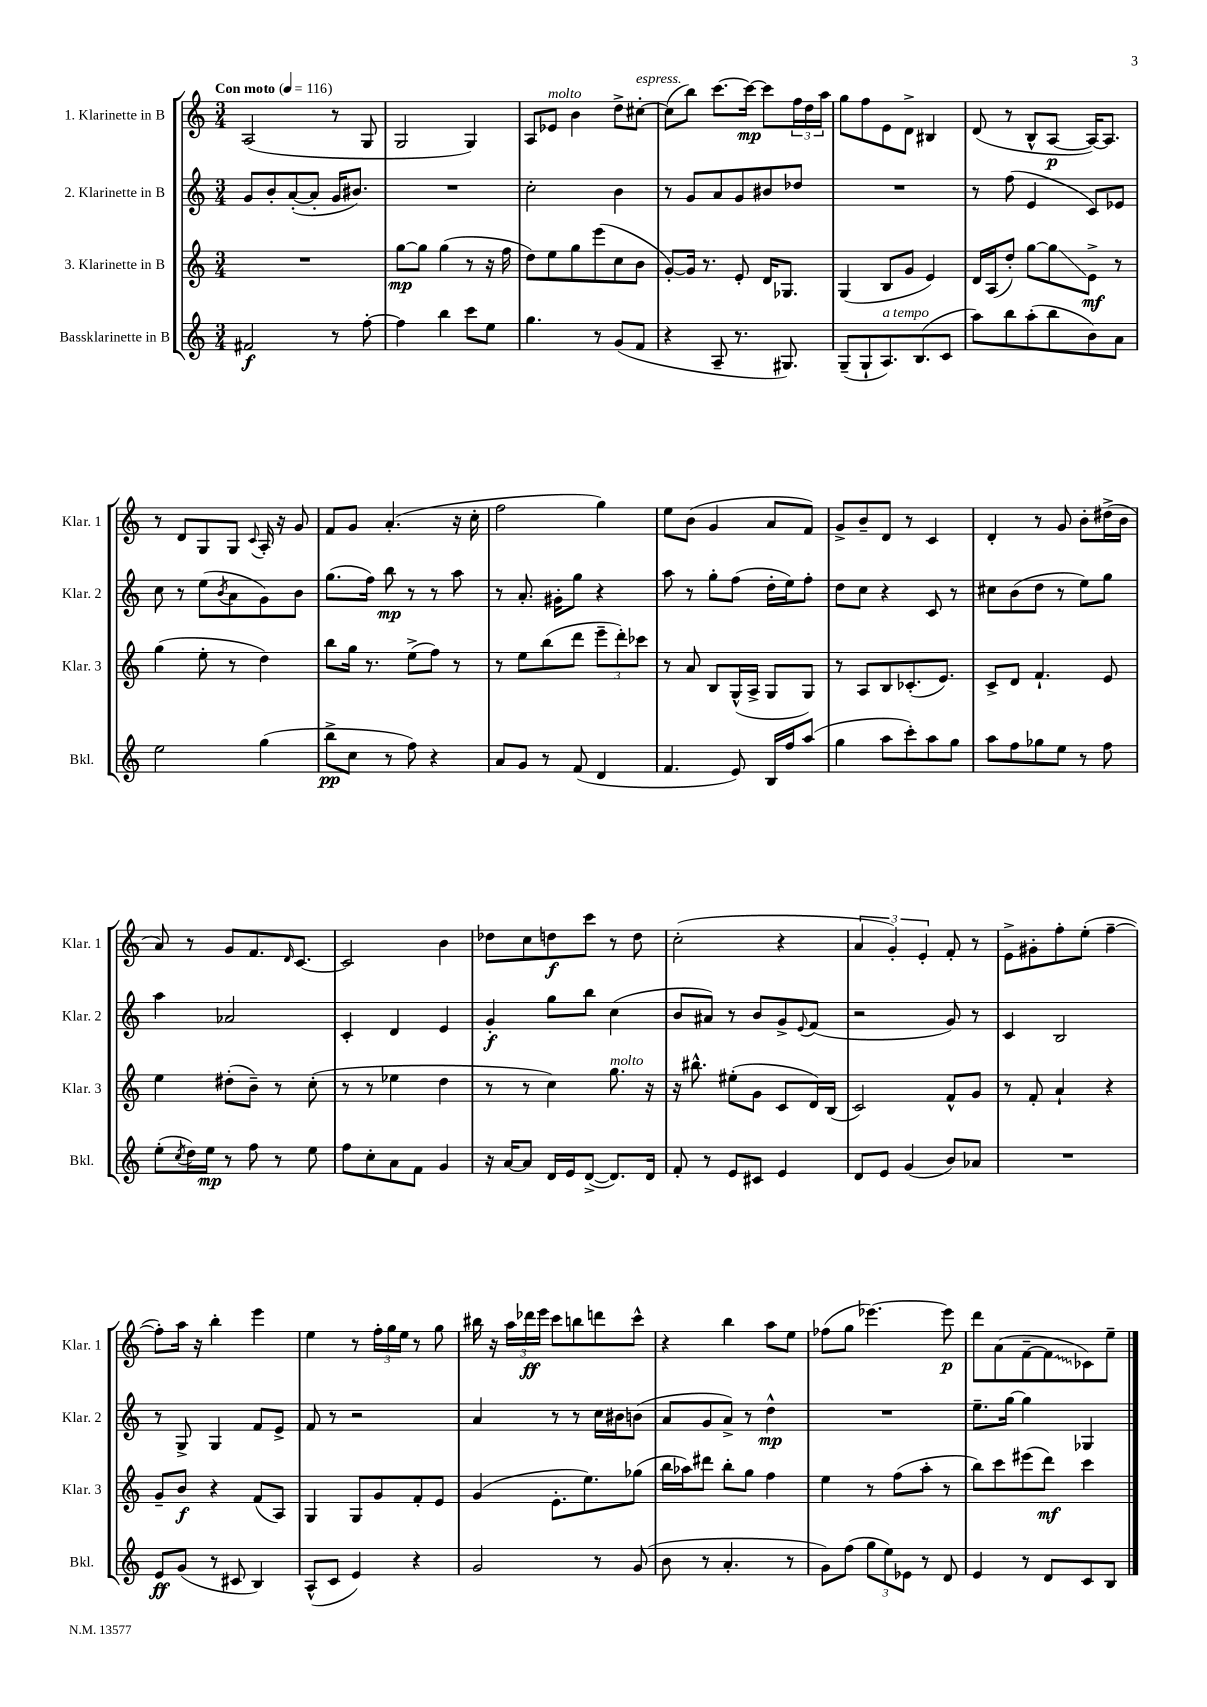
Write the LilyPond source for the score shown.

<<
\new StaffGroup <<
\new Staff = "s0" \with { instrumentName = "1. Klarinette in B" shortInstrumentName = "Klar. 1" } {
    \clef treble \key c \major \numericTimeSignature \time 3/4 \tempo "Con moto" 4 = 116
    a2( r8 g8 |
    g2 g4) |
    a8 ees'8^\markup { \italic "molto" } b'4 d''8-> cis''8~-.^\markup { \italic "espress." } |
    cis''8( b''8) c'''8.~ c'''16~\mp c'''8 \tuplet 3/2 { f''16 d''16 a''16 } |
    g''8 f''8 e'8 d'8-> bis4 |
    d'8( r8 b8-^ a8~\p a16~) a8. |
    r8 d'8 g8 g8 \appoggiatura { c'8 } a16-. r16 g'8 |
    f'8 g'8 a'4.-.( r16 c''16-. |
    f''2 g''4) |
    e''8 b'8( g'4 a'8 f'8) |
    g'8-> b'8-- d'8 r8 c'4 |
    d'4-. r8 g'8 b'8-. dis''16->( b'16 |
    a'8) r8 g'8 f'8. \grace { d'16 } c'8.~ |
    c'2 b'4 |
    des''8 c''8 d''8\f c'''8 r8 d''8 |
    c''2-.( r4 |
    \tuplet 3/2 { a'4 g'4-.) e'4-. } f'8-. r8 |
    e'8-> gis'8-. f''8-. e''8-.( f''4~-- |
    f''8-.) a''16 r16 b''4-. e'''4 |
    e''4 r8 \tuplet 3/2 { f''16-. g''16 e''16 } r8 g''8 |
    bis''16 r16 \tuplet 3/2 { a''16 des'''16\ff e'''16 } c'''8 b''8 d'''8 c'''8-^ |
    r4 b''4 a''8 e''8 |
    fes''8( g''8 ees'''4.~) ees'''8\p |
    d'''8 a'8( f'8~-- \once \override Glissando.style = #'zigzag f'8\glissando ces'8) e''8-- \bar "|." |
}
\new Staff = "s1" \with { instrumentName = "2. Klarinette in B" shortInstrumentName = "Klar. 2" } {
    \clef treble \key c \major \numericTimeSignature \time 3/4
    g'8 b'8-. a'8~-.( a'8-. g'16 bis'8.) |
    R2. |
    c''2-. b'4 |
    r8 g'8 a'8 g'8 bis'8 des''8 |
    R2. |
    r8 f''8( e'4 c'8) ees'8 |
    c''8 r8 e''8( \acciaccatura { b'8 } a'8 g'8) b'8 |
    g''8.( f''16) b''8\mp r8 r8 a''8 |
    r8 a'8.-. gis'16-. g''8 r4 |
    a''8 r8 g''8-. f''8( d''16-. e''16) f''8-. |
    d''8 c''8 r4 c'8 r8 |
    cis''8 b'8( d''8 r8 e''8) g''8 |
    a''4 aes'2 |
    c'4-. d'4 e'4 |
    g'4-.\f g''8 b''8 c''4( |
    b'8 ais'8) r8 b'8 g'8-> \appoggiatura { e'8 } f'8( |
    r2 g'8) r8 |
    c'4 b2 |
    r8 g8-> g4 f'8 e'8-> |
    f'8 r8 r2 |
    a'4 r8 r8 c''16 bis'16 b'8( |
    a'8 g'8 a'8->) r8 d''4-^\mp |
    R2. |
    e''8.-- g''16~ g''4 ges4 \bar "|." |
}
\new Staff = "s2" \with { instrumentName = "3. Klarinette in B" shortInstrumentName = "Klar. 3" } {
    \clef treble \key c \major \numericTimeSignature \time 3/4
    R2. |
    g''8~\mp g''8 g''4( r8 r16 f''16 |
    d''8) e''8 g''8 e'''8( c''8 b'8 |
    g'8~-.) g'16 r8. e'8-. d'16 ges8. |
    g4( b8 g'8 e'4) |
    d'16 a16( d''8-.) g''8~ g''8\glissando e'8->\mf r8 |
    g''4( e''8-. r8 d''4) |
    b''8 g''16 r8. e''8->( f''8) r8 |
    r8 e''8 b''8( d'''8 \tuplet 3/2 { e'''8-- d'''8-.) ces'''8 } |
    r8 a'8 b8 g16-^( a16-> g8 g8) |
    r8 a8 b8 ces'8.-.( e'8.) |
    c'8-> d'8 f'4.-! e'8 |
    e''4 dis''8-.( b'8--) r8 c''8-.( |
    r8 r8 ees''4 d''4 |
    r8 r8 c''4) g''8.^\markup { \italic "molto" } r16 |
    r16 bis''8.-^ eis''8-.( g'8 c'8 d'16) b16( |
    c'2) f'8-^ g'8 |
    r8 f'8-. a'4-! r4 |
    g'8-- b'8\f r4 f'8( a8) |
    g4 g8 g'8 f'8-. e'8 |
    g'4( e'8.-. e''8.) ges''8( |
    b''16 aes''16) dis'''8 b''8-. g''8 f''4 |
    e''4 r8 f''8( a''8-. r8 |
    b''8) c'''8 eis'''8( d'''8\mf) c'''4 \bar "|." |
}
\new Staff = "s3" \with { instrumentName = "Bassklarinette in B" shortInstrumentName = "Bkl." } {
    \clef treble \key c \major \numericTimeSignature \time 3/4
    fis'2\f r8 f''8~-. |
    f''4 b''4 c'''8 e''8 |
    g''4. r8 g'8( f'8 |
    r4 a8-- r8. gis8.) |
    g8--( g8-! a8.^\markup { \italic "a tempo" }) b8.( c'8 |
    a''8) b''8 a''8-.( b''8 b'8) a'8 |
    e''2 g''4( |
    b''8->\pp c''8 r8 f''8) r4 |
    a'8 g'8 r8 f'8( d'4 |
    f'4. e'8) b16 f''16 a''8( |
    g''4 a''8 c'''8-.) a''8 g''8 |
    a''8 f''8 ges''8 e''8 r8 f''8 |
    e''8-.( \acciaccatura { c''8 } d''16) e''16\mp r8 f''8 r8 e''8 |
    f''8 c''8-. a'8 f'8 g'4 |
    r16 a'16~ a'8 d'16 e'16 d'8~->( d'8.) d'16 |
    f'8-. r8 e'8 cis'8 e'4 |
    d'8 e'8 g'4( b'8) aes'8 |
    R2. |
    e'8\ff g'8( r8 cis'8 b4) |
    a8-^( c'8 e'4) r4 |
    g'2 r8 g'8( |
    b'8 r8 a'4.-. r8 |
    g'8) f''8( \tuplet 3/2 { g''8 e''8) ees'8 } r8 d'8 |
    e'4 r8 d'8 c'8 b8 \bar "|." |
}
>>
>>
\layout { \context { \Score \remove "Bar_number_engraver" } }
